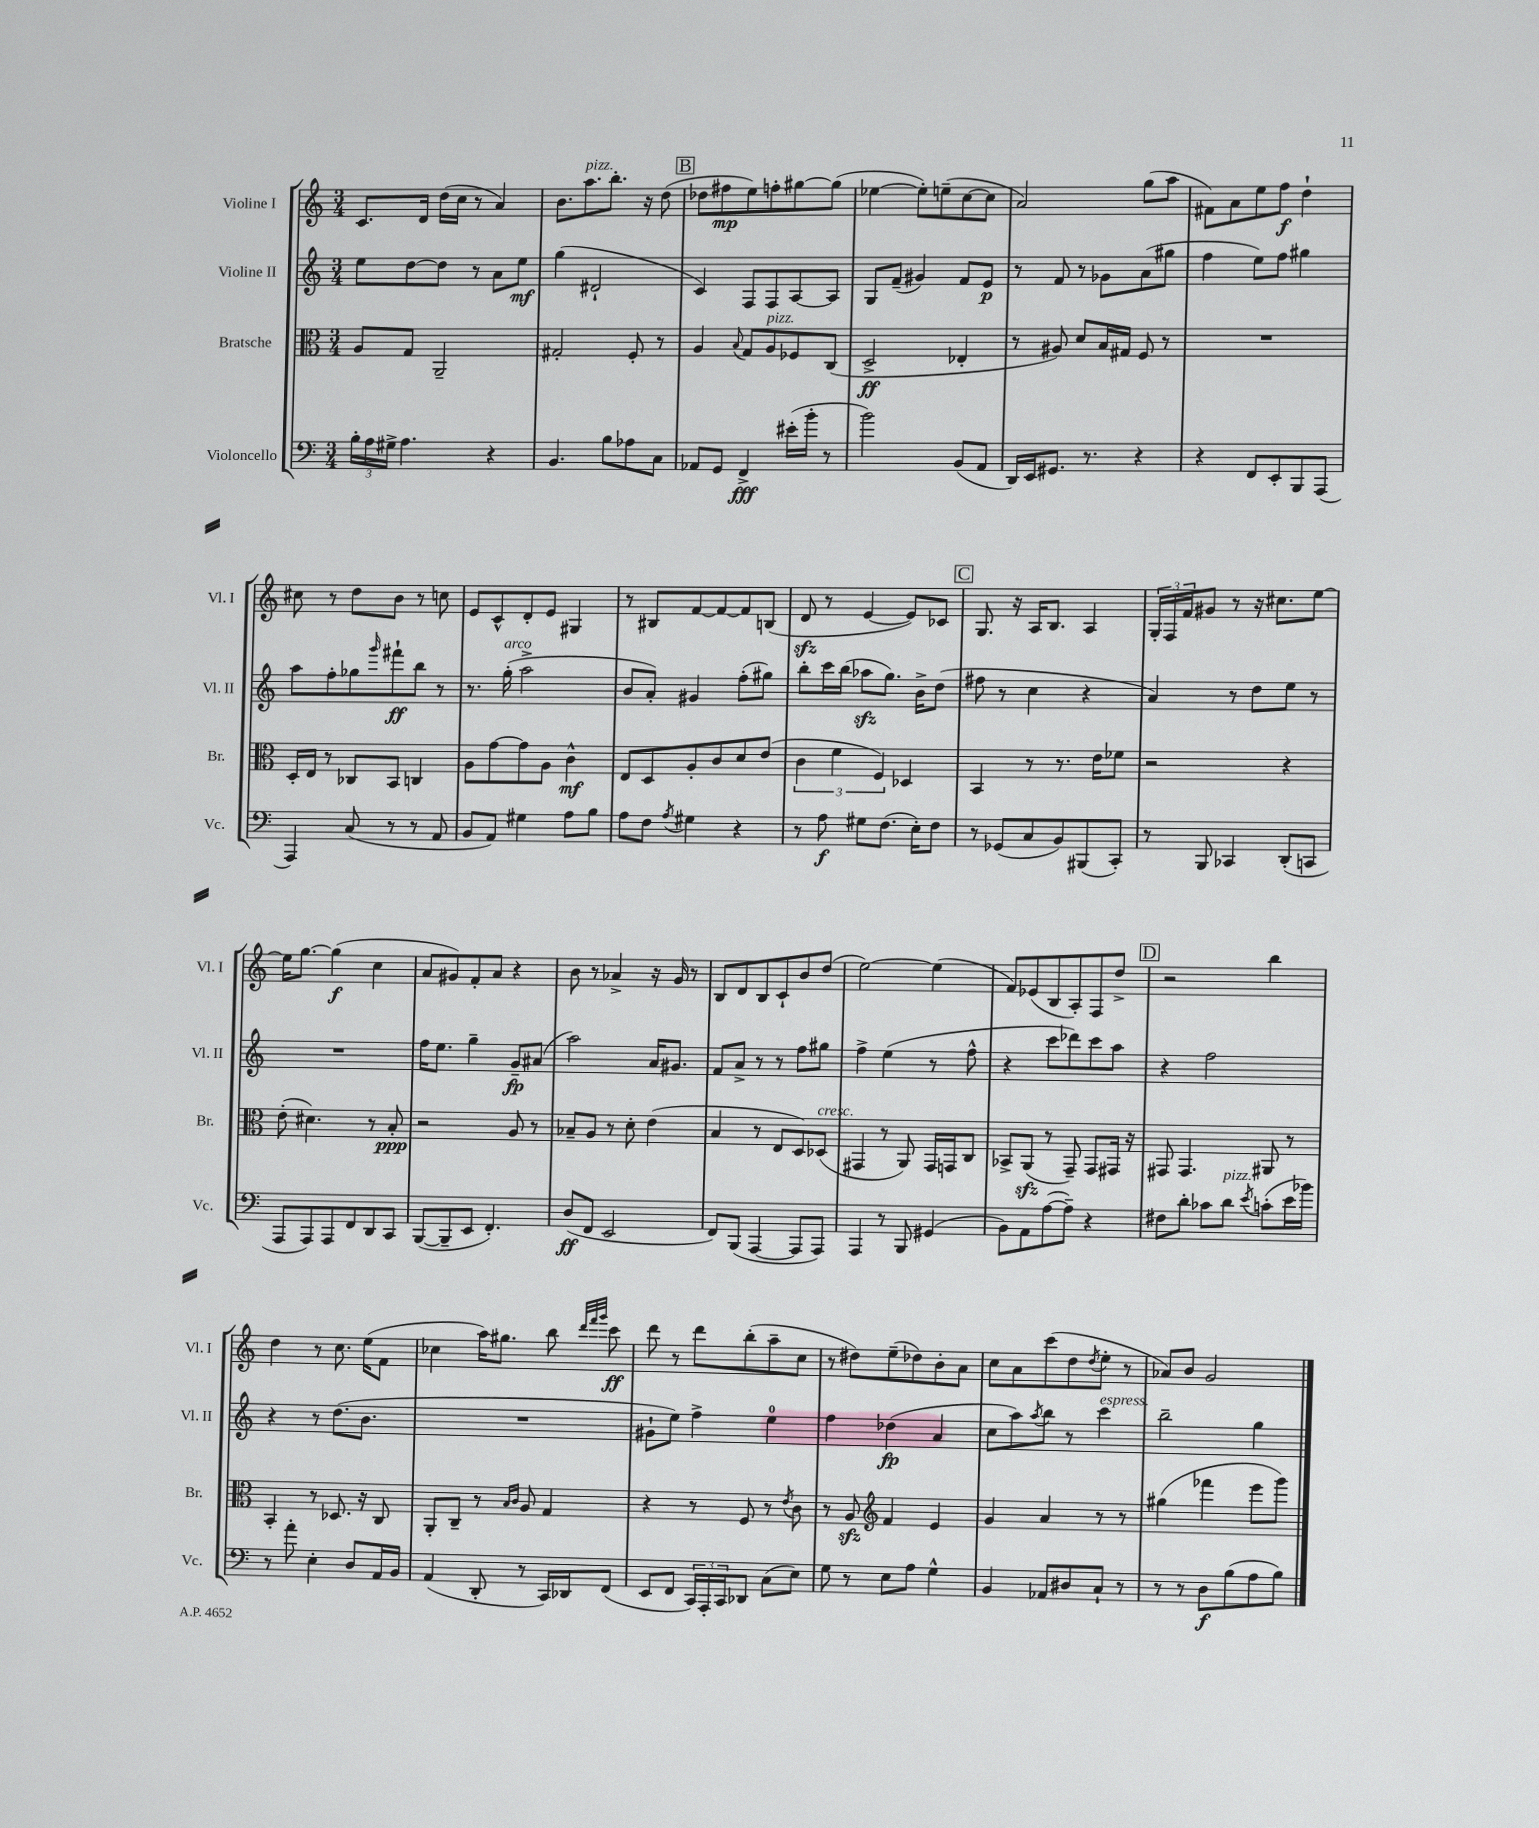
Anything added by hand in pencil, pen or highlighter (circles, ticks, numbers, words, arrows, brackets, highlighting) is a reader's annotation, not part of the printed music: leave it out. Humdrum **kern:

**kern	**kern	**kern	**kern
*staff4	*staff3	*staff2	*staff1
*clefF4	*clefC3	*clefG2	*clefG2
*k[]	*k[]	*k[]	*k[]
*M3/4	*M3/4	*M3/4	*M3/4
24B'	8A	8ee	8.c
24A	.	.	.
24G#^	.	.	.
4.A	8G	[8dd	.
.	.	.	16d
.	2AA~	8dd]	(16dd
.	.	.	16cc
.	.	8r	8r
4r	.	8a	4a)
.	.	8ee	.
=	=	=	=
4.BB	2G#'	(4gg	8.b
.	.	.	8.aa
.	.	2d#`	.
8B	.	.	8.bb'
8A-	8F'	.	.
.	.	.	16r
8C	8r	.	(8dd
=	=	=	=
8AA-	4A	4c)	8dd-
8GG	.	.	8ff#
.	8qqB	.	.
4FF^	8G	8F	8ee)
.	8A	8F	8ff'
(16e#'	8F-	[8A	[8gg#
16b'	.	.	.
8r	(8C	8A]	(8gg#]
=	=	=	=
2b)	2D^	8G	[4ee-
.	.	(8f~	.
.	.	4g#)	8ee-'])
.	.	.	(8ee~
(8BB	4E-'	8f	[8cc
8AA	.	8e	8cc]
=	=	=	=
16DD)	8r	8r	2a)
16EE	.	.	.
8.GG#	8A#)	8f	.
.	8d	8r	.
8.r	.	.	.
.	16B	8g-	.
.	16G#	.	.
4r	8F	(8a	(8gg
.	8r	8gg#	8aa
=	=	=	=
4r	2.r	4ff	8f#)
.	.	.	8a
8FF	.	8ee)	8ee
8EE'	.	8ff	8ff
8BBB	.	4gg#	4dd`
(8AAA	.	.	.
=	=	=	=
4AAA)	16D'	8aa	8cc#
.	16E	.	.
.	8r	8ff'	8r
(8C	8C-	8gg-	8dd
.	.	16qqggg	.
8r	8BB	8fff#`	8b
8r	4C	8bb	8r
8AA	.	8r	8cc
=	=	=	=
8BB	8A	8.r	8e
8AA)	[8g	.	8c^^
.	.	(16gg'	.
4G#	8g]	2aa^	8d'
.	8A	.	8e
8A	4c^^	.	4G#
8B	.	.	.
=	=	=	=
8A	8E	8b	8r
8F	8D	8a')	8B#
8qA	.	.	.
4G#	8A'	4g#	[8f
.	8c	.	8f_
4r	8d	(8ff'	8f]
.	(8e	8gg#)	(8B
=	=	=	=
8r	6c	8bb'	8d
8A	.	16ccc	8r
.	6f	.	.
.	.	(16bb	.
8G#	.	8aa-	[4e
.	6F)	.	.
(8.F	.	8.gg)	.
.	4D-	.	8e])
16E')	.	16b^	.
8F	.	(8dd	8c-
=	=	=	=
8r	4BB	8ff#	8.G
(8GG-	.	8r	.
.	.	.	16r
8C	8r	4cc	16A
.	.	.	8.B
8BB)	8.r	.	.
(8BBB#	.	4r	4A
.	16e	.	.
8CC')	8f-	.	.
=	=	=	=
8r	2r	4a)	24G'
.	.	.	24F
.	.	.	24f
8BBB	.	.	8g#
4CC-	.	8r	8r
.	.	8dd	16r
.	.	.	8.cc#
(8DD'	4r	8ee	.
8CC	.	8r	[8ee
=	=	=	=
8AAA	(8e'	2.r	16ee]
.	.	.	[8.gg
8AAA)	4.d#)	.	.
8AAA	.	.	(4gg]
8FF	.	.	.
8DD	8r	.	4cc
8CC	8B'	.	.
=	=	=	=
([8BBB	2r	16ff	8a
.	.	8.ee	.
8BBB~]	.	.	8g#)
8EE	.	4gg~	8f'
4.FF')	.	.	8a
.	8A	8g~	4r
.	8r	(8a#	.
=	=	=	=
(8D	8B-~	2aa)	8b
8FF	8A	.	8r
2EE	8r	.	4a-^
.	8d'	.	.
.	(4e	16a	16r
.	.	8.g#	16g
.	.	.	8r
=	=	=	=
8FF)	4B	8f	8B
(8BBB	.	8a^	8d
[4AAA	8r	8r	8B
.	8E	8r	8c`
8AAA]	8D)	8ff	8b
8AAA)	(8D-	8gg#	(8dd
=	=	=	=
4AAA	4GG#	4ff^	[2ee)
8r	8r	(4ee	.
8BBB	8AA)	.	.
(4GG#	16GG#	8r	(4ee]
.	16GG	.	.
.	8C	8ff^^	.
=	=	=	=
8BB)	8BB-^	4r	8f)
8AA	(8AA	.	(8e-
([8A	8r	8ccc	8B
8A~])	8GG~)	8ddd-)	8A')
4r	8GG	8ccc	8F
.	16GG#	8aa	8dd^
.	16r	.	.
=	=	=	=
8F#	8GG#	4r	2r
8d'	4.GG#	.	.
8c-	.	2ff	.
8d	.	.	.
8qe	.	.	.
(8c'	8AA#	.	4bb
16e	8r	.	.
16b-)	.	.	.
=	=	=	=
8r	4BB'	4r	4dd
8a'	.	.	.
4E'	8r	8r	8r
.	8.D-	(8.dd	8.cc
8D	.	.	.
.	16r	8.b	(16ee
16AA	8C	.	8f
16BB	.	.	.
=	=	=	=
(4AA	8AA'	2.r	4cc-
.	8C~	.	.
8DD'	8r	.	16aa)
.	.	.	8.gg#
.	16qqB	.	.
.	16qqc	.	.
8r	8A	.	.
16CC)	4G	.	8bb
16DD-	.	.	.
.	.	.	32qqddd
.	.	.	32qqfff
.	.	.	32qqggg
(8FF	.	.	8ccc
=	=	=	=
8EE	4r	8g#`	8ddd
8FF	.	8ee)	8r
24CC)	8r	4ff^	8ddd
24AAA'	.	.	.
24CC	.	.	.
8DD-	8F	.	(8bb'
(8C	8r	4ee	8aa~
.	8qe	.	.
8E)	8c	.	8cc
=	=	=	=
8G	8r	4ff	8r
8r	8A	.	8dd#)
*	*clefG2	*	*
8E	4f	(4dd-	(8ee~
8A	.	.	8dd-)
4G^^	4e	4a	8b'
.	.	.	8a
=	=	=	=
4BB	4g	8cc	8cc
.	.	8aa)	8a
.	.	8qaa	.
8AA-	4a	8bb	(8ccc
8D#	.	8r	8dd
.	.	.	8qdd
8C`	8r	4ccc	8ee'
8r	8r	.	8r
=	=	=	=
8r	(4gg#	2bb~	8a-)
8r	.	.	8b
8D	4fff-	.	2g
(8B	.	.	.
8A	8eee	4gg	.
8B)	8ggg)	.	.
==	==	==	==
*-	*-	*-	*-
